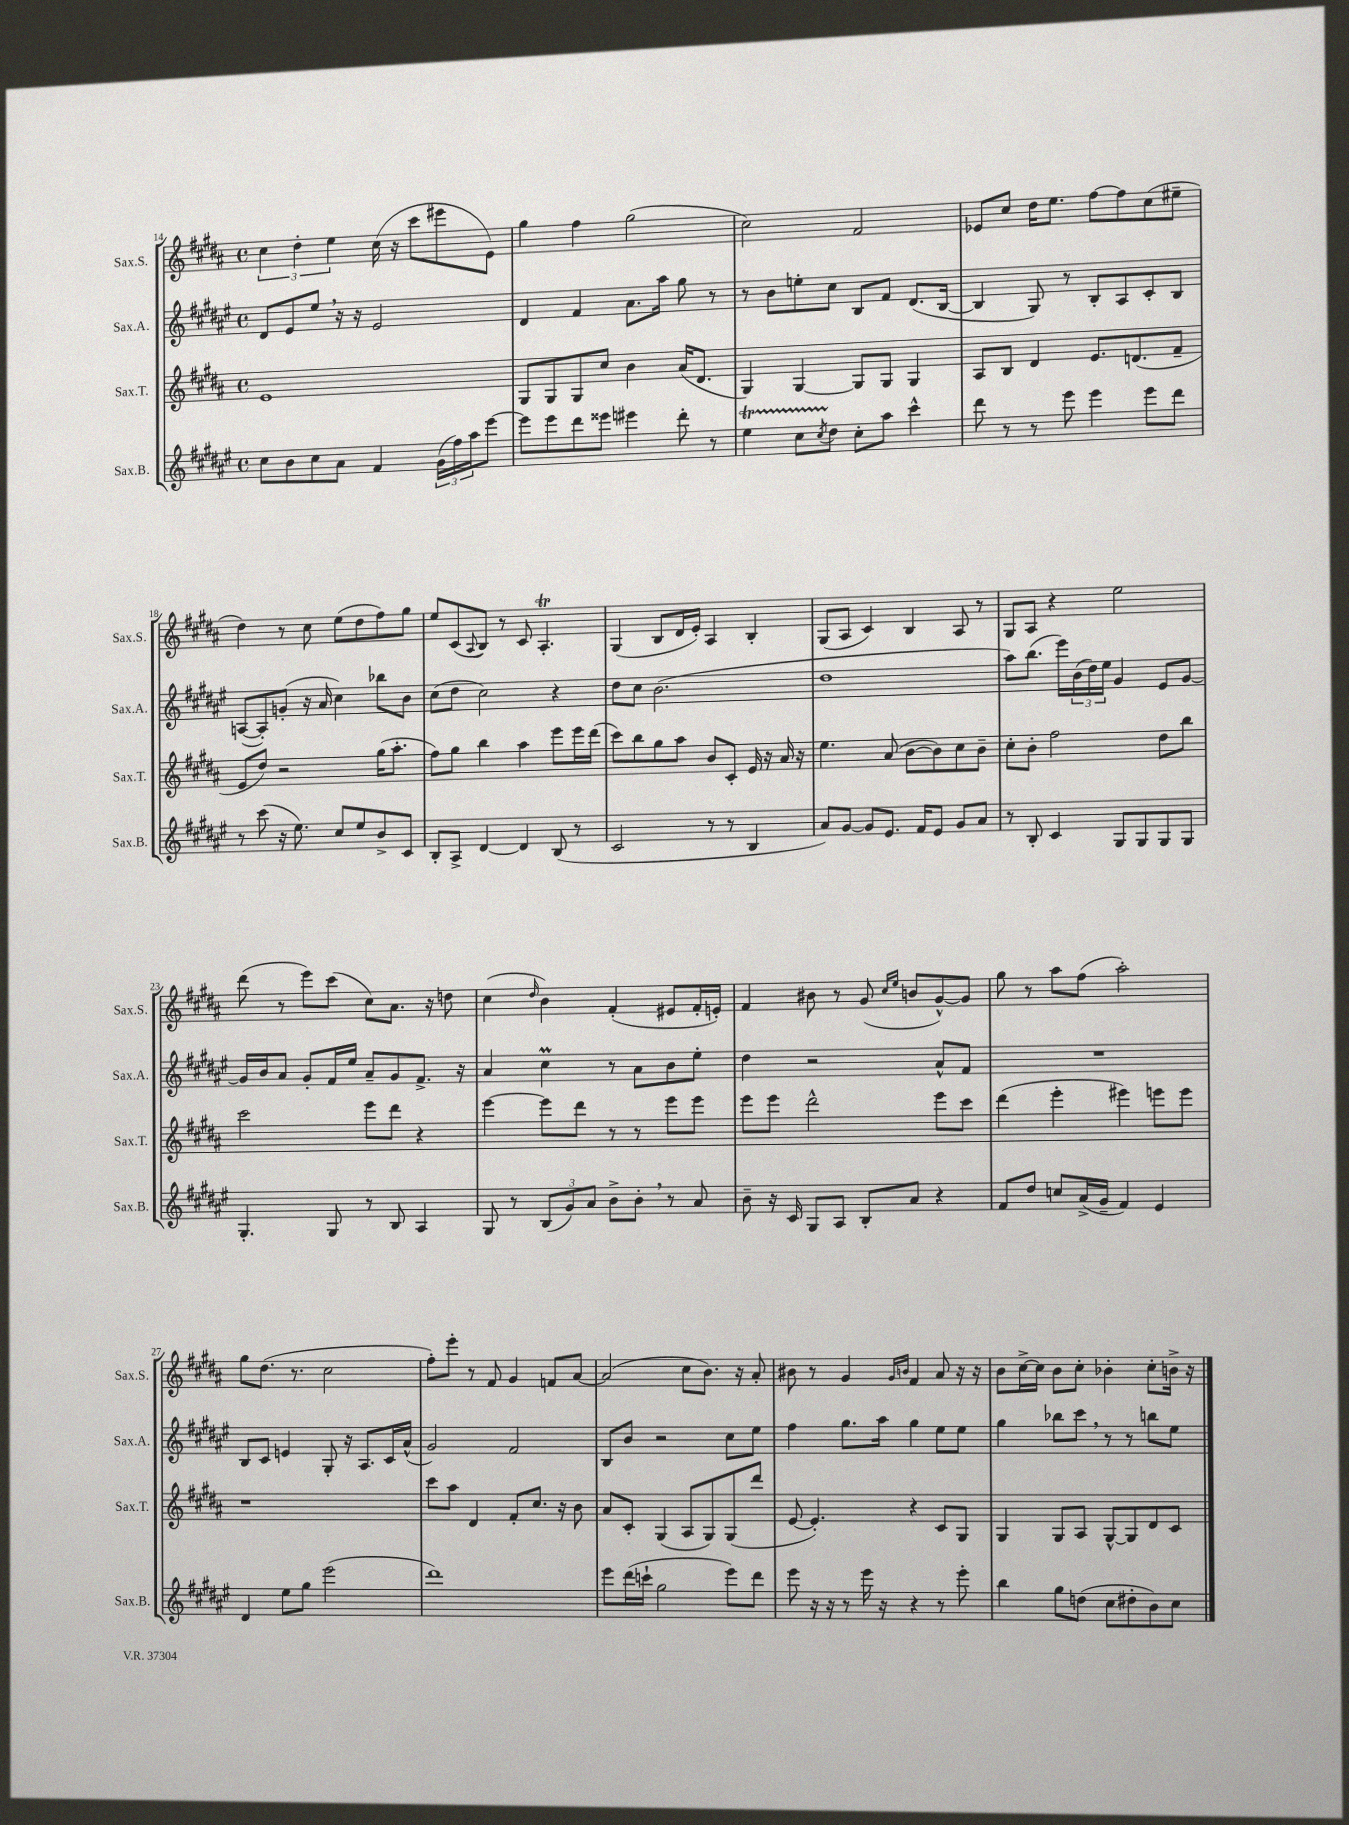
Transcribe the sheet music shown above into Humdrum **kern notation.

**kern	**kern	**kern	**kern
*staff4	*staff3	*staff2	*staff1
*clefG2	*clefG2	*clefG2	*clefG2
*k[f#c#g#d#a#e#]	*k[f#c#g#d#a#]	*k[f#c#g#d#a#e#]	*k[f#c#g#d#a#]
*M4/4	*M4/4	*M4/4	*M4/4
*met(c)	*met(c)	*met(c)	*met(c)
8cc#	1e	8d#	6cc#
8b	.	8e#	.
.	.	.	6dd#'
8cc#	.	8ee#	.
.	.	.	6ee
8a#	.	16r	.
.	.	16r	.
4f#	.	2e#	(16cc#
.	.	.	16r
.	.	.	8ccc#
(24g#	.	.	8eee#
24ff#)	.	.	.
24aa#	.	.	.
[8eee#	.	.	8e)
=	=	=	=
8eee#]	8G#	4d#	4gg#
8eee#	8G#	.	.
8ddd#	8G#	4f#	4ff#
8eee##	8cc#	.	.
4eee#	4b	8.a#	(2gg#
.	.	16aa#	.
8ddd#'	(16a#	8gg#	.
.	8.d#	.	.
8r	.	8r	.
=	=	=	=
4ee#	4G#)	8r	2cc#)
.	.	8b	.
8cc#	[4G#	8ee'	.
8qcc#	.	.	.
8dd#	.	8cc#	.
8cc#'	8G#]	8B	2f#
8aa#	8G#	8f#	.
4ccc#^^	4G#	(8.d#	.
.	.	[16B	.
=	=	=	=
8ddd#	8A#	4B]	8e-
8r	8B	.	8cc#
8r	4d#	8G#)	16dd#
.	.	.	8.ee
8eee#	.	8r	.
4eee#	8.e	8B'	[8ff#
.	.	8A#	8ff#]
.	(8.d	.	.
8eee#	.	8c#'	(8cc#
8ddd#	8f#~	8B	8ee#~
=	=	=	=
8r	8e	([8A	4dd#)
(8ccc#	8dd#)	8A'])	.
16r	2r	(8g'	8r
8.ee#)	.	.	.
.	.	16r	8cc#
.	.	16a#	.
8cc#	.	4cc#)	(8ee
8ee#	.	.	8dd#
8b^	(16gg#	8bb-	8ff#)
.	8.aa#'	.	.
8c#	.	8b	8gg#
=	=	=	=
8B'	8ff#)	(8cc#	8ee
8A#^	8gg#	8dd#	(8c#
.	.	.	8qqA#
[4d#	4bb	2cc#)	8B)
.	.	.	8r
4d#]	4aa#	.	8c#
.	.	.	4.A#'
(8B	8eee	4r	.
8r	16eee	.	.
.	(16ddd#	.	.
=	=	=	=
2c#	8ccc#)	8dd#	(4G#
.	8bb	8cc#	.
.	8gg#	(2.b	8B
.	8aa#	.	16d#
.	.	.	16e')
8r	8b	.	4A#
8r	8c#'	.	.
4B	16e	.	4B'
.	16r	.	.
.	16a#	.	.
.	16r	.	.
=	=	=	=
8a#)	4.ee	1dd#	(8G#
[8g#	.	.	8A#
8g#]	.	.	4c#)
8.e#	(8a#	.	.
.	[8b	.	4B
16f#	.	.	.
8e#	8b])	.	.
8g#	8cc#	.	8A#
8a#	8b~	.	8r
=	=	=	=
8r	8cc#'	8aa#)	8G#
8B'	8b'	(8.bb	8A#
4c#	2ff#	.	4r
.	.	16eee#)	.
.	.	(24b	.
.	.	24dd#)	.
.	.	24ee#	.
8G#	.	4g#	2ee
8G#	.	.	.
8G#	8dd#	8e#	.
8G#	8bb	[8g#	.
=	=	=	=
4.G#'	2ccc#	16g#]	(8ddd#
.	.	16b	.
.	.	8a#	8r
.	.	8g#'	8eee)
8G#	.	16f#	(8ccc#
.	.	16ee#	.
8r	8eee	8a#~	8cc#)
8B	8ddd#	8g#	8.a#
4A#	4r	8.f#^	.
.	.	.	16r
.	.	.	8dd
.	.	16r	.
=	=	=	=
8G#	[4eee	4a#	(4cc#
8r	.	.	.
.	.	.	16qqdd#
(12B	8eee]	4cc#	4b)
12g#)	.	.	.
.	8ddd#	.	.
12a#	.	.	.
8b^	8r	8r	(4f#'
8b'	8r	8a#	.
8r	8eee	8b	8e#
8a#	8eee	8ee#'	16f#'
.	.	.	16e')
=	=	=	=
8b~	8eee	4dd#	4f#
16r	8eee	.	.
16c#	.	.	.
8G#	2ddd#^^	2r	8b#
8A#	.	.	8r
8B'	.	.	(8g#
.	.	.	16qqcc#
.	.	.	16qqee
8a#	.	.	8b
4r	8eee	8a#^^	[8g#^^)
.	8ccc#	8f#	8g#]
=	=	=	=
8f#	(4ddd#	1r	8gg#
8dd#	.	.	8r
8cc	4eee'	.	8aa#
(16a#^	.	.	(8ff#
16g#~	.	.	.
4f#)	4eee#)	.	2aa#')
4e#	8eee	.	.
.	8eee	.	.
=	=	=	=
4d#	1r	8B	8gg#
.	.	8c#	(8.dd#
8ee#	.	4e	.
.	.	.	8.r
8gg#	.	.	.
(2eee#	.	8G#'	2cc#
.	.	16r	.
.	.	8.A#	.
.	.	16c#	.
.	.	(16a#^^	.
=	=	=	=
1ddd#)	8ccc#	2g#)	8ff#')
.	8aa#	.	8eee'
.	4d#	.	8r
.	.	.	8f#
.	8f#'	2f#	4g#
.	8.cc#	.	.
.	.	.	8f
.	16r	.	.
.	8b	.	[8a#
=	=	=	=
8eee#	8a#	8B	(2a#]
(16ddd#	8c#'	8b	.
16ccc`	.	.	.
2gg#	(4G#	2r	.
.	8A#	.	8cc#
.	8G#)	.	8.b)
8eee#)	(8G#	8cc#	.
.	.	.	16r
8ddd#	8ddd#	8ee#	8a#'
=	=	=	=
8eee#	[8e	4ff#	8b#
16r	4.e'])	.	8r
16r	.	.	.
8r	.	8.gg#	4g#
16eee#	.	.	.
16r	.	16aa#	.
.	.	.	16qqg#
.	.	.	16qqb
4r	4r	4gg#	4f#
8r	8c#	8ee#	8a#
8eee#'	8G#	8ee#	16r
.	.	.	16r
=	=	=	=
4bb	4G#	4gg#	8b
.	.	.	[16cc#^
.	.	.	16cc#]
8gg#	8G#	8bb-	8b
(8dd	8A#	8ccc#	8cc#'
8cc#	[8G#^^	8r	4b-'
8dd#'	8G#]	8r	.
8b)	8d#	8bb	8cc#'
8cc#	8c#	8ee#	16b^
.	.	.	16r
==	==	==	==
*-	*-	*-	*-
